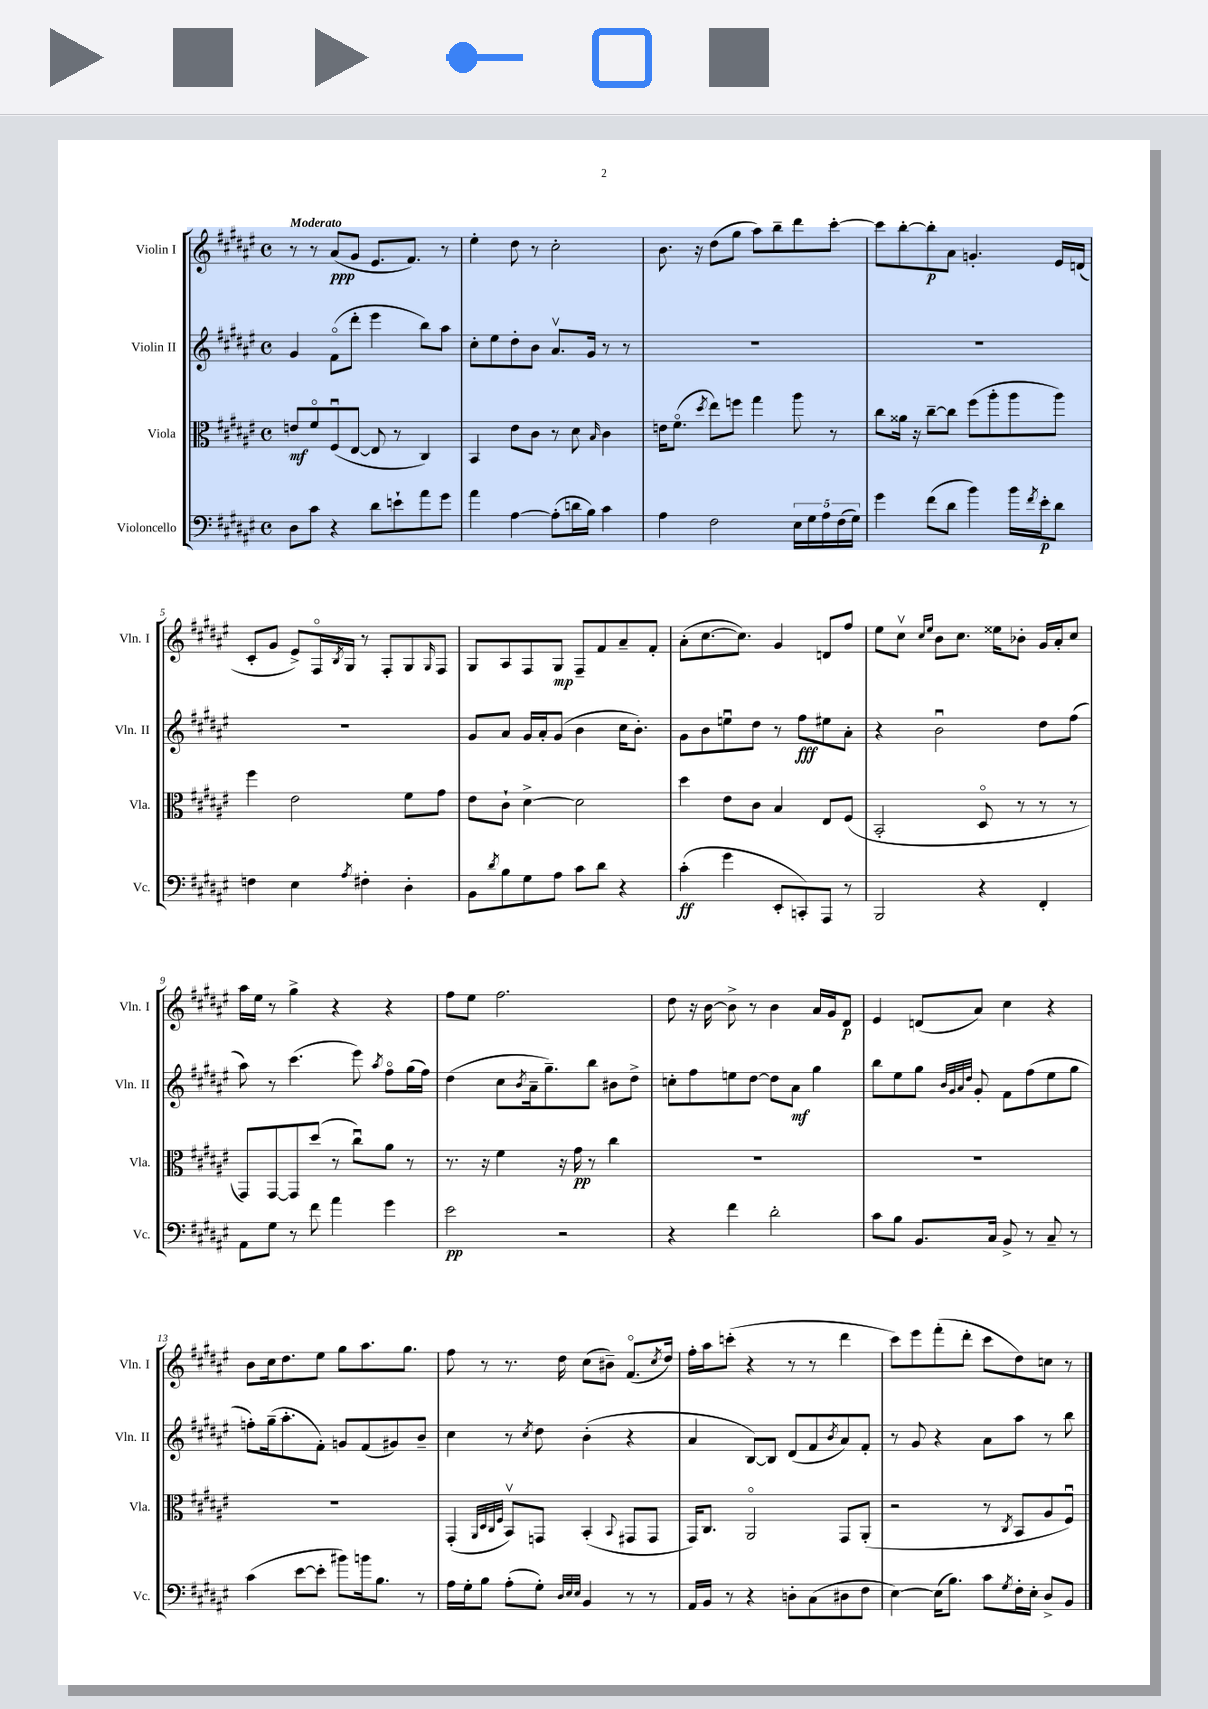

**kern	**dynam	**kern	**dynam	**kern	**dynam	**kern	**dynam
*part4	*part4	*part3	*part3	*part2	*part2	*part1	*part1
*staff4	*staff4	*staff3	*staff3	*staff2	*staff2	*staff1	*staff1
*I"Violoncello	*	*I"Viola	*	*I"Violin II	*	*I"Violin I	*
*I'Vc.	*	*I'Vla.	*	*I'Vln. II	*	*I'Vln. I	*
*clefF4	*	*clefC3	*	*clefG2	*	*clefG2	*
*k[f#c#g#d#a#e#]	*	*k[f#c#g#d#a#e#]	*	*k[f#c#g#d#a#e#]	*	*k[f#c#g#d#a#e#]	*
*M4/4	*	*M4/4	*	*M4/4	*	*M4/4	*
*met(c)	*	*met(c)	*	*met(c)	*	*met(c)	*
=1	=1	=1	=1	=1	=1	=1	=1
!	!	!	!	!	!	!LO:TX:a:B:t=Moderato	!
8D#\L	.	8en/L	mf	4g#/	.	8r	.
8c#\J	.	8f#/	.	.	.	8r	.
4r	.	(8F#u/	.	(8f#\L	.	(8a#/L	ppp
.	.	[8E#/J	.	8ddd#'\J	.	8g#/J	.
8d#\L	.	8E#/]	.	4eee#\	.	8.e#/L	.
8en`\	.	8r	.	.	.	.	.
.	.	.	.	.	.	8.f#/J)	.
8a#\	.	4C#/)	.	8bb\L)	.	.	.
8g#\J	.	.	.	8aa#\J	.	8r	.
=2	=2	=2	=2	=2	=2	=2	=2
4a#\	.	4BB/	.	8cc#'\L	.	4ee#'\	.
.	.	.	.	8ee#\	.	.	.
[4A#\	.	8e#\L	.	8dd#'\	.	8dd#\	.
.	.	8c#\J	.	8b\J	.	8r	.
(8A#'\L]	.	8r	.	8.a#v/L	.	2cc#'\	.
16dn\L	.	8d#\	.	.	.	.	.
16B\JJ)	.	.	.	16g#/Jk	.	.	.
.	.	16qqB/	.	.	.	.	.
4c#\	.	4c#\	.	8r	.	.	.
.	.	.	.	8r	.	.	.
=3	=3	=3	=3	=3	=3	=3	=3
4A#\	.	16en\KL	.	1r	.	8.b\	.
.	.	(8.f#\J	.	.	.	.	.
.	.	.	.	.	.	16r	.
.	.	8qdd#/	.	.	.	.	.
2F#\	.	8ee#\L)	.	.	.	(8dd#\L	.
.	.	8ffn\J	.	.	.	8gg#\J	.
.	.	4gg#\	.	.	.	8aa#\L)	.
.	.	.	.	.	.	8bb~\	.
20E#\LL	.	8aa#\	.	.	.	8ddd#\	.
20G#\	.	.	.	.	.	.	.
20A#\	.	.	.	.	.	.	.
.	.	8r	.	.	.	[8ccc#'\J	.
(20F#\	.	.	.	.	.	.	.
20G#\JJ)	.	.	.	.	.	.	.
=4	=4	=4	=4	=4	=4	=4	=4
4g#\	.	8cc#\L	.	1r	.	8ccc#\L]	.
.	.	16a##X\Jk	.	.	.	[8bb'\	.
.	.	16r	.	.	.	.	.
(8f#\L	.	[8cc#~\L	.	.	.	8bb'\]	p
8d#\J	.	8cc#\J]	.	.	.	8a#\J	.
4b\)	.	(8ff#\L	.	.	.	4.gn'/	.
.	.	8aa#'\	.	.	.	.	.
16b\LL	.	8aa#\	.	.	.	.	.
8qf#/	.	.	.	.	.	.	.
16e#'\J	p	.	.	.	.	.	.
8d#\J	.	8aa#\J)	.	.	.	16e#/LL	.
.	.	.	.	.	.	(16dn/JJ	.
!!LO:LB:g=z
=5	=5	=5	=5	=5	=5	=5	=5
4Fn\	.	4ff#\	.	1r	.	8c#'/L	.
.	.	.	.	.	.	8g#/J	.
4E#\	.	2e#\	.	.	.	8e#^/L)	.
.	.	.	.	.	.	16F#/L	.
.	.	.	.	.	.	8qB/	.
.	.	.	.	.	.	16G#/JJ	.
8qA#/	.	.	.	.	.	.	.
4F#X'\	.	.	.	.	.	8r	.
.	.	.	.	.	.	8F#'/L	.
4D#'\	.	8f#\L	.	.	.	8G#/	.
.	.	.	.	.	.	16qqG#/	.
.	.	8g#\J	.	.	.	8F#/J	.
=6	=6	=6	=6	=6	=6	=6	=6
8BB\L	.	8e#\L	.	8g#/L	.	8G#/L	.
8qd#/	.	.	.	.	.	.	.
8B\	.	8c#`\J	.	8a#/J	.	8A#/	.
8G#\	.	[4d#^\	.	16g#/LL	.	8F#/	.
.	.	.	.	16a#'/J	.	.	.
8A#\J	.	.	.	(8g#/J	.	8G#/J	mp
8c#\L	.	2d#\]	.	4b\	.	8F#~/L	.
8d#\J	.	.	.	.	.	8f#/	.
4r	.	.	.	16cc#\KL	.	8a#~/	.
.	.	.	.	8.b'\J)	.	.	.
.	.	.	.	.	.	8f#'/J	.
=7	=7	=7	=7	=7	=7	=7	=7
(4c#'\	ff	4dd#\	.	8g#\L	.	(8a#'\L	.
.	.	.	.	8b\	.	[8.cc#\	.
4g#\	.	8e#\L	.	8eenu\	.	.	.
.	.	.	.	.	.	8.cc#\J])	.
.	.	8c#\J	.	8dd#\J	.	.	.
8EE#'/L	.	4B/	.	8r	.	4g#/	.
8CCn'/)	.	.	.	8ff#\L	fff	.	.
8AAA#/J	.	8E#/L	.	8ee#X\	.	8dn/L	.
8r	.	(8F#/J	.	8a#'\J	.	8ff#/J	.
=8	=8	=8	=8	=8	=8	=8	=8
2BBB/	.	2BB'/	.	4r	.	8ee#\L	.
.	.	.	.	.	.	8cc#v\J	.
.	.	.	.	.	.	16qqcc#/LL	.
.	.	.	.	.	.	16qqee#/JJ	.
.	.	.	.	2bu\	.	8b\L	.
.	.	.	.	.	.	8.cc#\J	.
4r	.	8D#/	.	.	.	.	.
.	.	.	.	.	.	16ee##X\KL	.
.	.	8r	.	.	.	8b-X'\J	.
4FF#'/	.	8r	.	8dd#\L	.	16g#/LL	.
.	.	.	.	.	.	16a#'/J	.
.	.	8r	.	(8ff#\J	.	8cc#/J	.
!!LO:LB:g=z
=9	=9	=9	=9	=9	=9	=9	=9
8AA#\L	.	8GG#/L)	.	8aa#\)	.	16aa#\LL	.
.	.	.	.	.	.	16ee#\JJ	.
8G#\J	.	[8GG#/	.	8r	.	8r	.
8r	.	8GG#/]	.	(4.ccc#\	.	4gg#^\	.
8f#\	.	(8dd#/J	.	.	.	.	.
4a#\	.	8r	.	.	.	4r	.
.	.	8cc#u\L)	.	8eee#\)	.	.	.
.	.	.	.	8qaa#/	.	.	.
4g#\	.	8a#\J	.	8ff#\L	.	4r	.
.	.	8r	.	(16gg#\L	.	.	.
.	.	.	.	16ff#\JJ)	.	.	.
=10	=10	=10	=10	=10	=10	=10	=10
2e#\	pp	8.r	.	(4dd#\	.	8ff#\L	.
.	.	.	.	.	.	8ee#\J	.
.	.	16r	.	.	.	.	.
.	.	4f#\	.	8cc#\L	.	2.ff#\	.
.	.	.	.	8qb/	.	.	.
.	.	.	.	16a#~\k	.	.	.
.	.	.	.	8.gg#~\)	.	.	.
2r	.	16r	.	.	.	.	.
.	.	16g#\	pp	.	.	.	.
.	.	8r	.	8bb\J	.	.	.
.	.	4cc#\	.	8b#X\L	.	.	.
.	.	.	.	8dd#^\J	.	.	.
=11	=11	=11	=11	=11	=11	=11	=11
4r	.	1r	.	8ccn'\L	.	8dd#\	.
.	.	.	.	8ff#\	.	16r	.
.	.	.	.	.	.	[16b\	.
4f#\	.	.	.	8een\	.	8b^\]	.
.	.	.	.	[8dd#\J	.	8r	.
2d#'\	.	.	.	8dd#\L]	.	4b\	.
.	.	.	.	8a#\J	mf	.	.
.	.	.	.	4gg#\	.	16a#/LL	.
.	.	.	.	.	.	16g#/J	.
.	.	.	.	.	.	8d#/J	p
=12	=12	=12	=12	=12	=12	=12	=12
8c#\L	.	1r	.	8bb\L	.	4e#/	.
8B\J	.	.	.	8ee#\	.	.	.
8.BB/L	.	.	.	8gg#\J	.	(8dn/L	.
.	.	.	.	32qqb/LLL	.	.	.
.	.	.	.	32qqg#/	.	.	.
.	.	.	.	32qqa#/	.	.	.
.	.	.	.	32qqdd#/JJJ	.	.	.
.	.	.	.	8g#'/	.	8a#/J)	.
16C#/Jk	.	.	.	.	.	.	.
8BB^/	.	.	.	8f#\L	.	4cc#\	.
8r	.	.	.	(8ff#\	.	.	.
8C#~/	.	.	.	8ee#\	.	4r	.
8r	.	.	.	8gg#\J	.	.	.
!!LO:LB:g=z
=13	=13	=13	=13	=13	=13	=13	=13
(4c#\	.	1r	.	8ffn'\L)	.	8b\L	.
.	.	.	.	(16gg#~\k	.	16cc#\k	.
.	.	.	.	8.aa#'\	.	8.dd#\	.
[8e#\L	.	.	.	.	.	.	.
8e#'\J]	.	.	.	8f#'\J)	.	8ee#\J	.
8b#X\L)	.	.	.	8gn/L	.	8gg#\L	.
16bn\k	.	.	.	(8f#/	.	8.aa#\	.
8.B\J	.	.	.	.	.	.	.
.	.	.	.	8g#X/)	.	.	.
.	.	.	.	.	.	8.gg#\J	.
8r	.	.	.	8b~/J	.	.	.
=14	=14	=14	=14	=14	=14	=14	=14
16A#\LL	.	(4GG#'/	.	4cc#\	.	8ff#\	.
16G#'\J	.	.	.	.	.	.	.
8B\J	.	.	.	.	.	8r	.
.	.	32qqAA#/LLL	.	.	.	.	.
.	.	32qqD#/	.	.	.	.	.
.	.	32qqC#/	.	.	.	.	.
.	.	32qqF#/JJJ	.	.	.	.	.
(8A#'\L	.	8BBv/L)	.	8r	.	8.r	.
.	.	.	.	8qcc#/	.	.	.
8G#'\J)	.	8GGn/J	.	8dd#\	.	.	.
.	.	.	.	.	.	16dd#\	.
32qqD#/LLL	.	.	.	.	.	.	.
32qqE#/	.	.	.	.	.	.	.
32qqE#/JJJ	.	.	.	.	.	.	.
4BB/	.	(4BB'/	.	(4b'\	.	(8cc#\L	.
.	.	.	.	.	.	8b#X~\J)	.
.	.	8qqBB/	.	.	.	.	.
8r	.	8GG#X/L	.	4r	.	(8.f#/L	.
8r	.	8GG#/J	.	.	.	.	.
.	.	.	.	.	.	8qcc#/	.
.	.	.	.	.	.	16dd#/Jk)	.
=15	=15	=15	=15	=15	=15	=15	=15
16AA#/LL	.	16GG#/KL)	.	4a#/	.	16ff#'\LL	.
16BB/JJ	.	8.C#/J	.	.	.	16aa#\J	.
8r	.	.	.	.	.	(8cccn'\J	.
4r	.	2AA#/	.	[8B/L)	.	4r	.
.	.	.	.	8B/J]	.	.	.
8Dn'\L	.	.	.	(8d#/L	.	8r	.
(8C#\	.	.	.	8f#/	.	8r	.
.	.	.	.	8qb/	.	.	.
8D#X\	.	8GG#/L	.	8a#/)	.	4ddd#\	.
8F#\J	.	(8AA#'/J	.	8f#'/J	.	.	.
=16	=16	=16	=16	=16	=16	=16	=16
[4E#\)	.	2r	.	8r	.	8ccc#\L)	.
.	.	.	.	8g#/	.	8eee#\	.
(16E#\KL]	.	.	.	4r	.	(8fff#'\	.
8.B\J)	.	.	.	.	.	.	.
.	.	.	.	.	.	8ddd#'\J	.
8c#\L	.	8r	.	8a#\L	.	8ccc#\L	.
8qG#/	.	8qC#/	.	.	.	.	.
16F#'\L	.	8BB/L	.	8aa#\J	.	8dd#\)	.
16E#'\JJ	.	.	.	.	.	.	.
8D#^/L	.	8A#/	.	8r	.	8ccn\J	.
8BB/J	.	8F#u/J)	.	8bb\	.	8r	.
==	==	==	==	==	==	==	==
*-	*-	*-	*-	*-	*-	*-	*-
